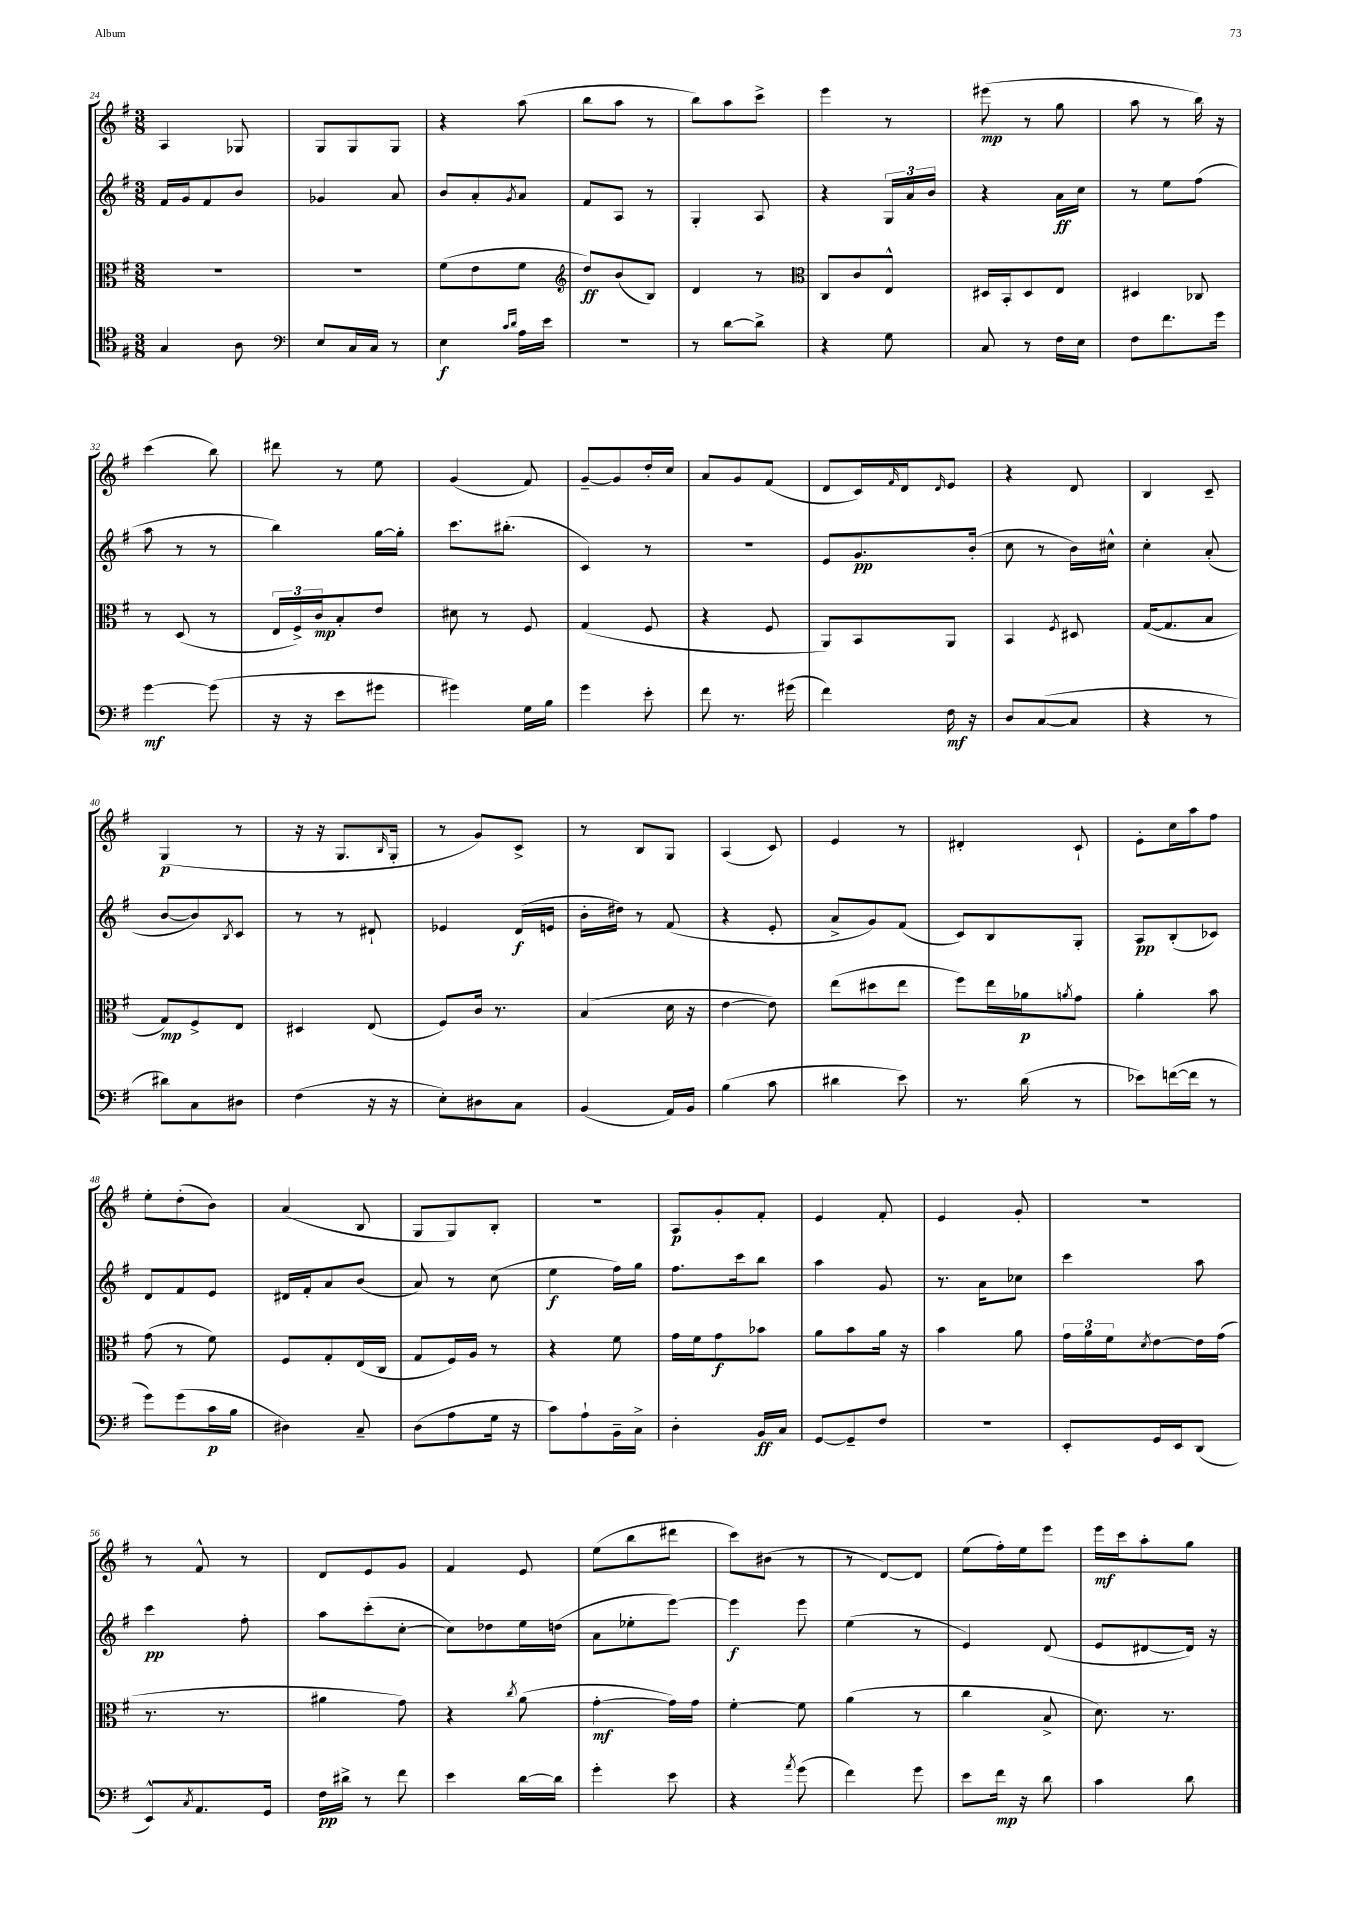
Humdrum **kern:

**kern	**kern	**kern	**kern
*staff4	*staff3	*staff2	*staff1
*clefC4	*clefC3	*clefG2	*clefG2
*k[f#]	*k[f#]	*k[f#]	*k[f#]
*M3/8	*M3/8	*M3/8	*M3/8
4G/	4.r	16f#/LL	4A/
.	.	16g/J	.
.	.	8f#/	.
8A\	.	8b/J	8G-/
=	=	=	=
*clefF4	*	*	*
8E/L	4.r	4g-/	8G/L
16C/L	.	.	8G/
16C/JJ	.	.	.
8r	.	8a/	8G/J
=	=	=	=
4E\	(8f#\L	8b/L	4r
.	8e\	8a'/	.
16qqc/LL	.	.	.
16qqd/JJ	.	8qg/	.
16A\LL	8f#\J	8a/J	(8aa\
16e\JJ	.	.	.
=	=	=	=
*	*clefG2	*	*
4.r	8dd/L)	8f#/L	8bb\L
.	(8b/	8A/J	8aa\J
.	8B/J)	8r	8r
=	=	=	=
8r	4d/	4G'/	8bb\L)
[8d\L	.	.	8aa\
8d^\]J	8r	8A/	8ccc^\J
=	=	=	=
*	*clefC3	*	*
4r	8C/L	4r	4eee\
.	8c/	.	.
8G\	8E^^/J	24G/LL	8r
.	.	24a/	.
.	.	24b/JJ	.
=	=	=	=
8C/	16D#/LL	4r	(8eee#\
.	16BB'/J	.	.
8r	8D#/	.	8r
16F#\LL	8E/J	16a\LL	8gg\
16E\JJ	.	16cc\JJ	.
=	=	=	=
8F#\L	4D#/	8r	8aa\
8.f#\	.	8ee\L	8r
.	8C-/	(8ff#\J	16bb\)
16g\Jk	.	.	16r
=	=	=	=
[4g\	8r	8aa\	(4ccc\
.	(8D/	8r	.
(8g\]	8r	8r	8bb\)
=	=	=	=
16r	24E/LL	4bb\)	8ddd#\
.	24F#^/)	.	.
16r	.	.	.
.	24c/J	.	.
8e\L	8B'/	.	8r
8g#\J	8e/J	[16gg\LL	8ee\
.	.	16gg'\]JJ	.
=	=	=	=
4g#\)	8d#\	8.ccc\L	(4g/
.	8r	.	.
.	.	(8.bb#'\J	.
16G\LL	8F#/	.	8f#/)
16B\JJ	.	.	.
=	=	=	=
4g\	(4G/	4c/)	[8g~/L
.	.	.	8g/]
8e'\	8F#/	8r	16dd'/L
.	.	.	16cc/JJ
=	=	=	=
8f#\	4r	4.r	8a/L
8.r	.	.	8g/
.	8F#/	.	(8f#/J
(16g#\	.	.	.
=	=	=	=
4f#\)	8AA/L)	8e/L	8d/L
.	8BB/	8.g/	16c/L)
.	.	.	16qqf#/
.	.	.	16d/J
.	.	.	16qqd/
16F#\	8AA/J	.	8e/J
16r	.	(16b'/Jk	.
=	=	=	=
8D/L	4BB/	8cc\	4r
([8C/	.	8r	.
.	8qF#/	.	.
8C/]J	8D#/	16b\LL)	8d/
.	.	16cc#^^\JJ	.
=	=	=	=
4r	([16G/LK	4cc'\	4B/
.	8.G/]	.	.
8r	8B/J	(8a'/	8c~/
=	=	=	=
8d#\L)	8G/L)	[8b/L	(4G/
8C\	8F#^/	8b/])	.
.	.	8qB/	.
8D#\J	8E/J	8c/J	8r
=	=	=	=
(4F#\	4D#/	8r	16r
.	.	.	16r
.	.	8r	8.G/L
16r	(8E/	8d#`/	.
.	.	.	16qqB/
16r	.	.	16G'/Jk
=	=	=	=
8E'\L)	8F#/L)	4e-/	8r
8D#\	16c/Jk	.	8g/L)
.	8.r	.	.
8C\J	.	(16d/LL	8c^/J
.	.	16e/JJ	.
=	=	=	=
(4BB/	(4B/	16b'\LL	8r
.	.	16dd#\JJ)	.
.	.	8r	8B/L
16AA/LL)	16d\	(8f#/	8G/J
16BB/JJ	16r	.	.
=	=	=	=
(4B\	[4e\	4r	(4A/
8c\	8e\])	8e'/	8c/)
=	=	=	=
4d#\	(8ee\L	8a^/L	4e/
.	8dd#\	8g/)	.
8e\)	8ee\J	(8f#/J	8r
=	=	=	=
8.r	8ff#\L)	8c/L)	4d#'/
.	16ee\L	8B/	.
(16d\	16a-\J	.	.
.	8qa/	.	.
8r	8g\J	8G'/J	8c`/
=	=	=	=
8e-\L)	4a'\	8A/L	8e'\L
([16f\L	.	(8B'/	16cc\L
16f\]JJ	.	.	16aa\J
8r	8b\	8c-/J)	8ff#\J
=	=	=	=
8g\L)	(8g\	8d/L	8ee'\L
(8g\	8r	8f#/	(8dd'\
16c\L	8f#\)	8e/J	8b\J)
16B\JJ	.	.	.
=	=	=	=
4D#\)	8F#/L	16d#/LL	(4a/
.	.	16f#'/J	.
.	8G'/	8a/	.
8C~/	(16E/L	(8b/J	8B/
.	16C/JJ	.	.
=	=	=	=
(8D\L	8G/L	8a/)	8G/L
8A\	16F#/L)	8r	8G/)
.	16A/JJ	.	.
16G\Jk	8r	(8cc\	8B'/J
16r	.	.	.
=	=	=	=
8c\L)	4r	4ee\	4.r
8A`\	.	.	.
16BB~\L	8f#\	16ff#\LL)	.
16C^\JJ	.	16gg\JJ	.
=	=	=	=
4D'\	16g\LL	8.ff#\L	8A/L
.	16f#\J	.	.
.	8g\	.	8g'/
.	.	16ccc\k	.
16BB/LL	8b-\J	8bb\J	8f#'/J
16C/JJ	.	.	.
=	=	=	=
[8GG/L	8a\L	4aa\	4e/
8GG~/]	8b\	.	.
8F#/J	16a\Jk	8g/	8f#'/
.	16r	.	.
=	=	=	=
4.r	4b\	8.r	4e/
.	.	16a\LK	.
.	8a\	8cc-\J	8g'/
=	=	=	=
8EE'/L	24g\LL	4ccc\	4.r
.	24a\	.	.
.	24f#\J	.	.
.	8qd/	.	.
16GG/L	[8e\	.	.
16EE/J	.	.	.
(8DD/J	16e\]L	8aa\	.
.	(16g\JJ	.	.
=	=	=	=
8EE^^/L)	8.r	4ccc\	8r
8qC/	.	.	.
8.AA/	.	.	8f#^^/
.	8.r	.	.
.	.	8ff#'\	8r
16GG/Jk	.	.	.
=	=	=	=
16F#\LL	4a#\	8aa\L	8d/L
16d#^\JJ	.	.	.
8r	.	(8ccc'\	8e/
8f#\	8g\)	[8cc'\J	8g/J
=	=	=	=
4e\	4r	8cc\]L)	4f#/
.	.	8dd-\	.
.	8qcc/	.	.
[16d\LL	(8a\	16ee\L	8e/
16d\]JJ	.	(16dd\JJ	.
=	=	=	=
4g'\	[4g'\	8a\L	(8ee\L
.	.	8ee-'\	8bb\
8e\	16g\]LL)	[8eee\J)	8ddd#\J
.	16g\JJ	.	.
=	=	=	=
4r	[4f#'\	4eee\]	8ccc\L)
.	.	.	(8b#\J
8qa/	.	.	.
(8g\	8f#\]	8eee\	8r
=	=	=	=
4f#\)	(4a\	(4ee\	8r
.	.	.	[8d/L)
8g\	8r	8r	8d/]J
=	=	=	=
8e\L	4cc\	4e/)	(8ee\L
16f#\Jk	.	.	16ff#'\L)
16r	.	.	16ee\J
8d\	8B^/	(8d/	8eee\J
=	=	=	=
4c\	8.d\)	8e/L	16eee\LL
.	.	.	16ccc\J
.	.	[8d#/	8aa'\
.	8.r	.	.
8d\	.	16d#/]Jk)	8gg\J
.	.	16r	.
==	==	==	==
*-	*-	*-	*-
